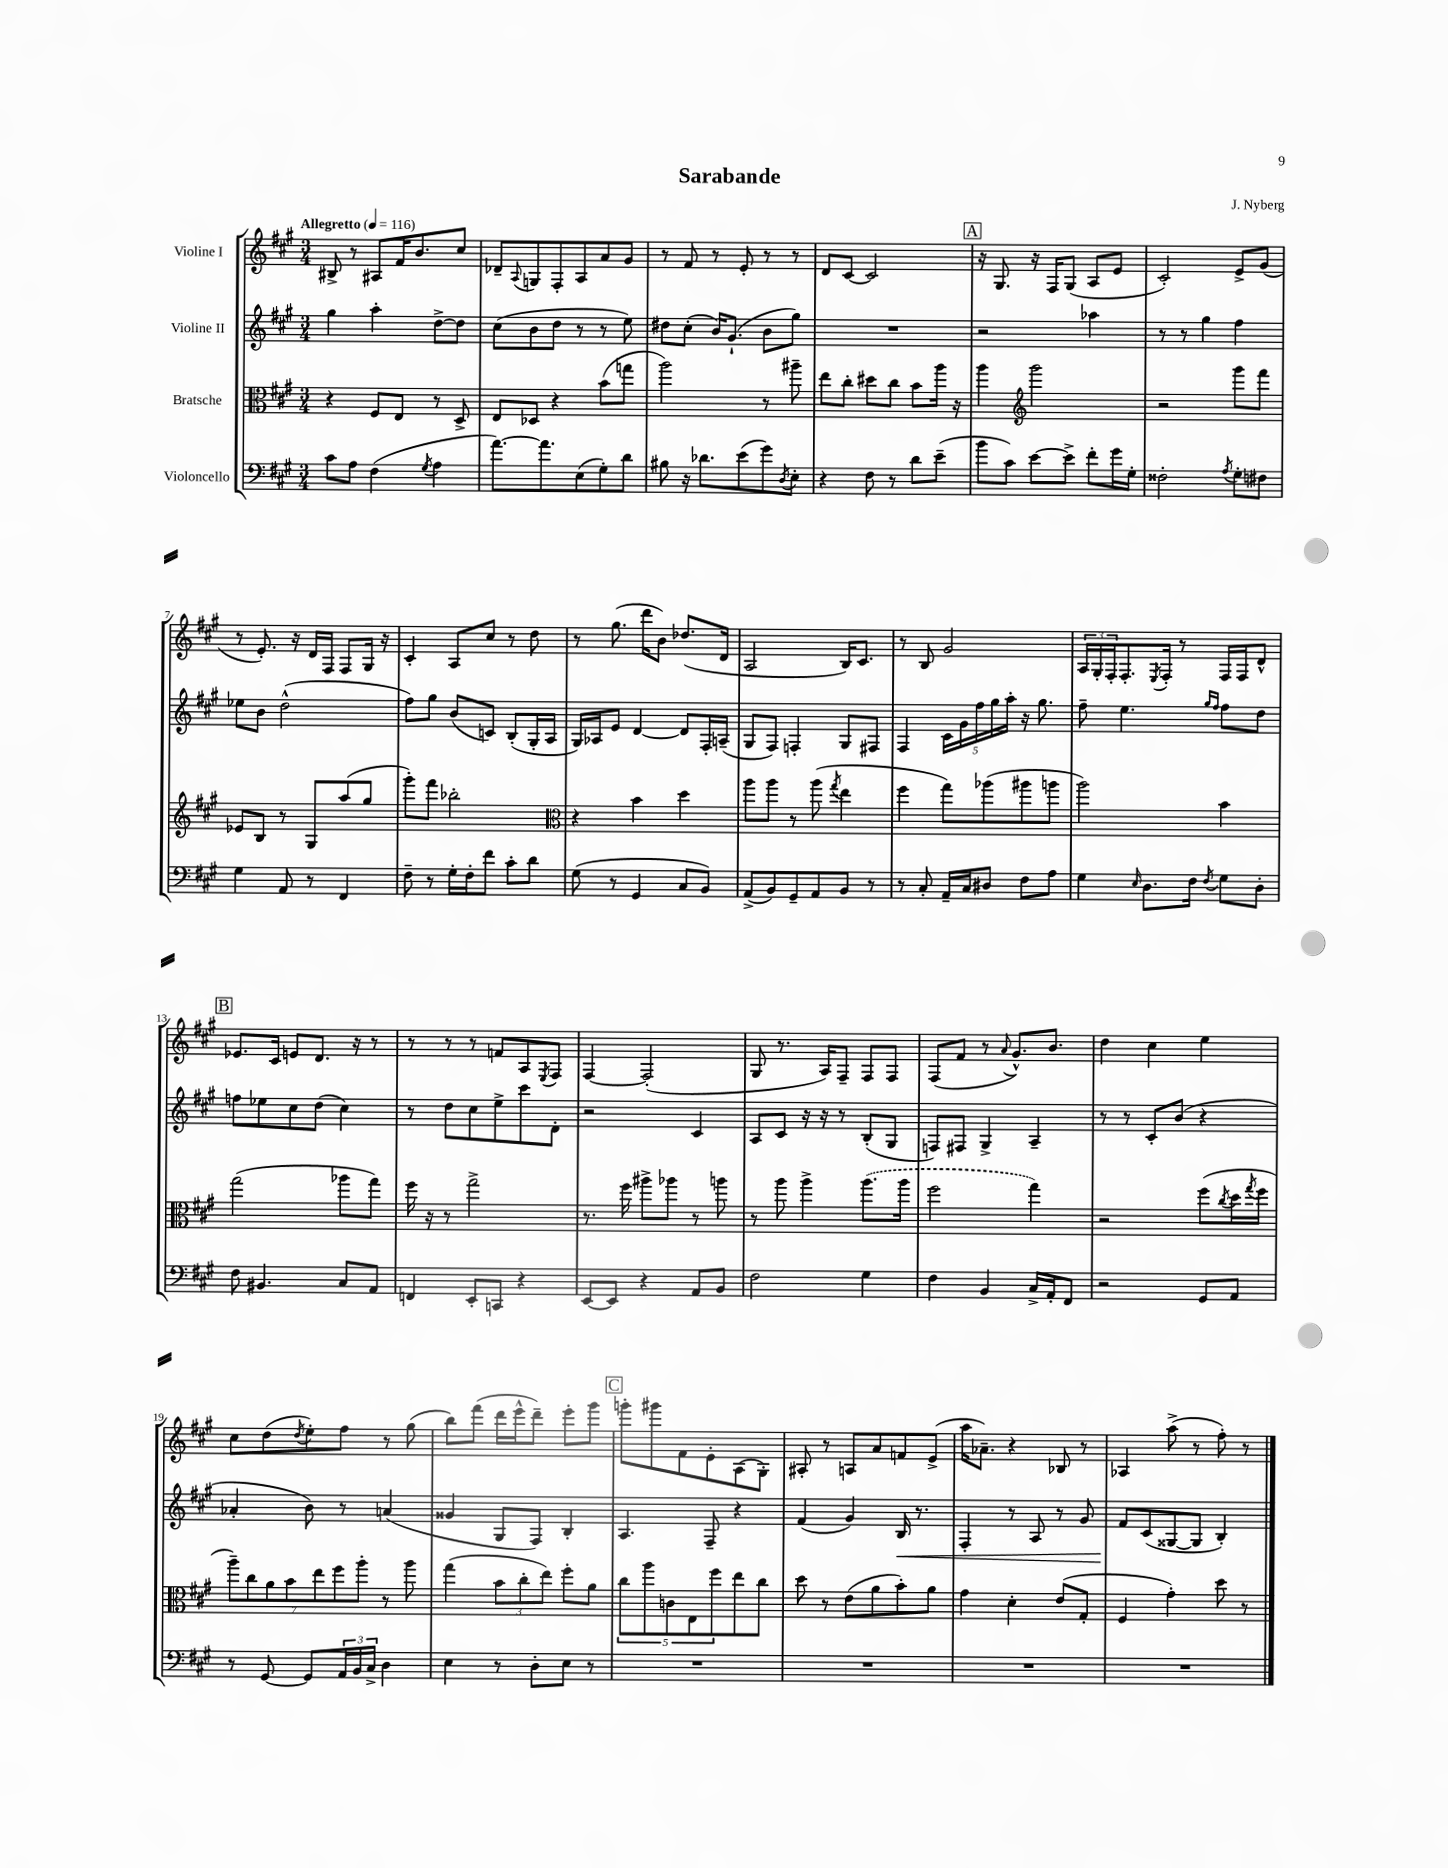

**kern	**kern	**kern	**dynam	**kern
*part4	*part3	*part2	*part2	*part1
*staff4	*staff3	*staff2	*staff2	*staff1
*I"Violoncello	*I"Bratsche	*I"Violine II	*	*I"Violine I
*clefF4	*clefC3	*clefG2	*	*clefG2
*k[f#c#g#]	*k[f#c#g#]	*k[f#c#g#]	*	*k[f#c#g#]
*M3/4	*M3/4	*M3/4	*	*M3/4
*MM116	*MM116	*MM116	*	*MM116
=1	=1	=1	=1	=1
!	!	!	!	!LO:TX:a:B:t=Allegretto
8c#\L	4r	4gg#\	.	8B#X^/
8A\J	.	.	.	8r
(4F#\	8F#/L	4aa'\	.	8A#X/L
.	8E/J	.	.	16f#/K
.	.	.	.	8.b/
8qG#/	.	.	.	.
4A\	8r	[8dd^\L	.	.
.	8D^/	8dd\J]	.	8cc#/J
=2	=2	=2	=2	=2
[8.a\L)	8E/L	(8cc#\L	.	8d-X~/L
.	.	.	.	8qqA/
.	8D-X/J	8b\	.	8Gn/
8.a\]	.	.	.	.
.	4r	8dd\J	.	8F#'/
(8E\	.	8r	.	8A/
8G#'\)	(8b\L	8r	.	8a/
8d\J	8ggn\J	8ee\)	.	8g#/J
=3	=3	=3	=3	=3
8B#X\	2aa\)	8dd#X\L	.	8r
16r	.	(8cc#'\J	.	8f#/
8.d-X\L	.	.	.	.
.	.	16b/KL)	.	8r
.	.	(8.g#`/J	.	.
(8e\	.	.	.	8e'/
8g#\)	8r	8b\L	.	8r
8qD/	.	.	.	.
8E'\J	8aa#X~\	8gg#\J)	.	8r
=4	=4	=4	=4	=4
4r	8ee\L	2.r	.	8d/L
.	8cc#'\J	.	.	[8c#/J
8F#\	8dd#X\L	.	.	2c#/]
8r	8cc#\J	.	.	.
8d\L	8b\L	.	.	.
(8e~\J	16aa\Jk	.	.	.
.	16r	.	.	.
!!LO:REH:place=s1:t=A
=5	=5	=5	=5	=5
8b\L	4aa\	2r	.	16r
.	.	.	.	8.G#/
8c#\J)	.	.	.	.
*	*clefG2	*	*	*
[8e\L	2ggg#\	.	.	16r
.	.	.	.	16F#/KL
8e^\J]	.	.	.	(8G#/J
8f#'\L	.	4aa-X\	.	8A/L
16g#\L	.	.	.	8e/J
16G#'\JJ	.	.	.	.
=6	=6	=6	=6	=6
2F##X'\	2r	8r	.	2c#'/)
.	.	8r	.	.
.	.	4gg#\	.	.
8qA/	.	.	.	.
8G#'\L	8ggg#\L	4ff#\	.	8e^/L
8F#X\J	8fff#\J	.	.	(8g#/J
!!LO:LB:g=z
=7	=7	=7	=7	=7
4G#\	8e-X/L	8ee-X\L	.	8r
.	8B/J	8b\J	.	8.e'/)
8AA/	8r	(2dd^^\	.	.
.	.	.	.	16r
8r	8G#/L	.	.	16d/LL
.	.	.	.	16F#/JJ
4FF#/	(8aa/	.	.	8F#/L
.	8gg#/J	.	.	16G#/Jk
.	.	.	.	16r
=8	=8	=8	=8	=8
8F#~\	8ggg#'\L)	8ff#\L)	.	4c#'/
8r	8fff#\J	8gg#\J	.	.
16G#'\LL	2bb-X'\	(8b/L	.	8A/L
16F#'\J	.	.	.	.
8f#\J	.	8cn/J)	.	8cc#/J
8c#'\L	.	(8B'/L	.	8r
8d\J	.	16G#'/L	.	8dd\
.	.	16A/JJ	.	.
=9	=9	=9	=9	=9
*	*clefC3	*	*	*
(8G#\	4r	16G#/LL)	.	8r
.	.	16A-X/J	.	.
8r	.	8e/J	.	(8.gg#\
4GG#/	4b\	[4d/	.	.
.	.	.	.	16ddd\KL
.	.	.	.	8b\J)
8C#/L	4dd\	8d/L]	.	(8.dd-X/L
8BB/J)	.	16F#'/L	.	.
.	.	(16An~/JJ	.	16d/Jk
=10	=10	=10	=10	=10
(8AA^/L	8aa\L	8G#/L	.	2A/
8BB/)	8aa\J	8F#/J)	.	.
8GG#~/	8r	4Fn'/	.	.
8AA/	(8aa\	.	.	.
.	8qgg#/	.	.	.
8BB/J	4ee\	8G#/L	.	16B/KL)
.	.	.	.	8.c#/J
8r	.	8F#X/J	.	.
=11	=11	=11	=11	=11
8r	4ff#\	4F#/	.	8r
8C#'/	.	.	.	8B/
16AA~/LL	8gg#\L)	20c#\LL	.	2g#/
.	.	20g#\	.	.
16C#/J	.	.	.	.
.	.	20ff#\	.	.
8D#X/J	(8aa-X\	.	.	.
.	.	20gg#\	.	.
.	.	20aa'\JJ	.	.
8F#\L	8aa#X\	16r	.	.
.	.	8.gg#\	.	.
8A\J	8aan\J	.	.	.
=12	=12	=12	=12	=12
4G#\	2aa\)	8ff#~\	.	24A/LL
.	.	.	.	24G#'/
.	.	.	.	24F#'/J
.	.	4.ee\	.	8.F#'/
16qqE/	.	.	.	.
8.D\L	.	.	.	.
.	.	.	.	8qE/
.	.	.	.	16F#'/Jk
.	.	.	.	8r
16F#\Jk	.	.	.	.
.	.	16qqgg#/LL	.	.
8qF#/	.	16qqff#/JJ	.	.
8G#\L	4b\	8ff#\L	.	16F#/LL
.	.	.	.	16F#/J
8D'\J	.	8dd\J	.	8d^^/J
!!LO:LB:g=z
!!LO:REH:place=s1:t=B
=13	=13	=13	=13	=13
8F#\	(2gg#\	8ffn\L	.	8.e-X/L
4.BB#X/	.	8ee-X\	.	.
.	.	.	.	16c#/Jk
.	.	8cc#\	.	8en/L
.	.	(8dd\J	.	8.d/J
8C#/L	8aa-X\L	4cc#\)	.	.
.	.	.	.	16r
8AA/J	8gg#\J)	.	.	8r
=14	=14	=14	=14	=14
4FFn/	16ff#\	8r	.	8r
.	16r	.	.	.
.	8r	8dd\L	.	8r
8EE'/L	2gg#^\	8cc#\	.	8r
8CCn/J	.	8ee^\	.	8fn/L
4r	.	8ccc#\	.	8A/
.	.	.	.	8qE/
.	.	8d'\J	.	8F#/J
=15	=15	=15	=15	=15
[8EE/L	8.r	2r	.	[4F#/
8EE/J]	.	.	.	.
.	16ff#\	.	.	.
4r	8aa#X^\L	.	.	(2F#'/]
.	8aa-X\J	.	.	.
8AA/L	8r	4c#/	.	.
8BB/J	8aan\	.	.	.
=16	=16	=16	=16	=16
2F#\	8r	8A/L	.	8G#/
.	8aa\	8c#/J	.	8.r
.	4aa^\	16r	.	.
.	.	16r	.	16A/KL)
.	.	8r	.	8F#~/J
4G#\	(8.aa\L	(8B'/L	.	8F#/L
.	.	8G#/J	.	8F#/J
.	16aa\Jk	.	.	.
=17	=17	=17	=17	=17
4F#\	2ff#\	8Fn/L)	.	(8F#/L
.	.	8F#X/J	.	8f#/J
4BB/	.	4G#^/	.	8r
.	.	.	.	8qqa/
.	.	.	.	8.g#^^/L)
16C#^/LL	4gg#\)	4A~/	.	.
16AA'/J	.	.	.	8.b/J
8FF#/J	.	.	.	.
=18	=18	=18	=18	=18
2r	2r	8r	.	4dd\
.	.	8r	.	.
.	.	8c#'/L	.	4cc#\
.	.	(8b/J	.	.
8GG#/L	(8ff#\L	4r	.	4ee\
.	8qcc#/	.	.	.
8AA/J	16dd\L	.	.	.
.	8qgg#/	.	.	.
.	16ff#\JJ	.	.	.
!!LO:LB:g=z
=19	=19	=19	=19	=19
8r	14aa~\L)	4a-X'/	.	8cc#\L
.	14cc#\	.	.	.
[8GG#/	.	.	.	(8dd\
.	14a\	.	.	.
.	14b\	.	.	.
.	.	.	.	8qdd/
8GG#/L]	.	8b\)	.	8ee'\)
.	14ee\	.	.	.
.	14ff#\	.	.	.
24AA/L	.	8r	.	8ff#\J
24BB/	.	.	.	.
.	14aa'\J	.	.	.
24C#^/JJ	.	.	.	.
4D\	8r	(4an/	.	8r
.	8aa\	.	.	(8gg#\
=20	=20	=20	=20	=20
4E\	(4gg#\	4g##X/	.	8bb\L)
.	.	.	.	(8fff#\J
8r	12b\L	8G#/L	.	16ddd\LL
.	.	.	.	16eee^^\J
.	12cc#'\	.	.	.
8D'\L	.	8F#/J)	.	8ddd~\J)
.	12ee\J)	.	.	.
8E\J	8ff#'\L	4B'/	.	8eee'\L
8r	8a\J	.	.	8ggg#\J
!!LO:REH:place=s1:t=C
=21	=21	=21	=21	=21
2.r	10cc#\L	4.A/	.	8gggn'\L
.	10aa\	.	.	.
.	.	.	.	8ggg#X\
.	10cn\	.	.	.
.	.	.	.	8f#\
.	10E\	.	.	.
.	.	8F#~/	.	8e'\
.	10ff#\	.	.	.
.	8ee\	4r	.	(8A\
.	8cc#\J	.	.	8G#'\J)
=22	=22	=22	=22	=22
2.r	8dd\	(4f#/	.	8A#X'/
.	8r	.	.	8r
.	(8e\L	4g#/)	.	8An/L
.	8a\	.	.	8a/
!	!	!	!LO:HP:b	!
.	8b'\)	16B/	<	8fn/
.	.	8.r	.	.
.	8a\J	.	.	(8e^/J
=23	=23	=23	=23	=23
2.r	4g#\	4F#'/	.	16aa\KL
.	.	.	.	8.a-X~\J)
.	4d'\	8r	.	4r
.	.	8A/	.	.
.	(8e/L	8r	.	8B-X/
.	8G#'/J	8g#/	.	8r
=24	=24	=24	=24	=24
2.r	4F#/	8f#/L	.	4A-X/
.	.	(8c#/	[	.
.	4g#'\)	[8G##X/	.	(8aa^\
.	.	8G##/J]	.	8r
.	8dd\	4B'/)	.	8ff#'\)
.	8r	.	.	8r
==	==	==	==	==
*-	*-	*-	*-	*-
